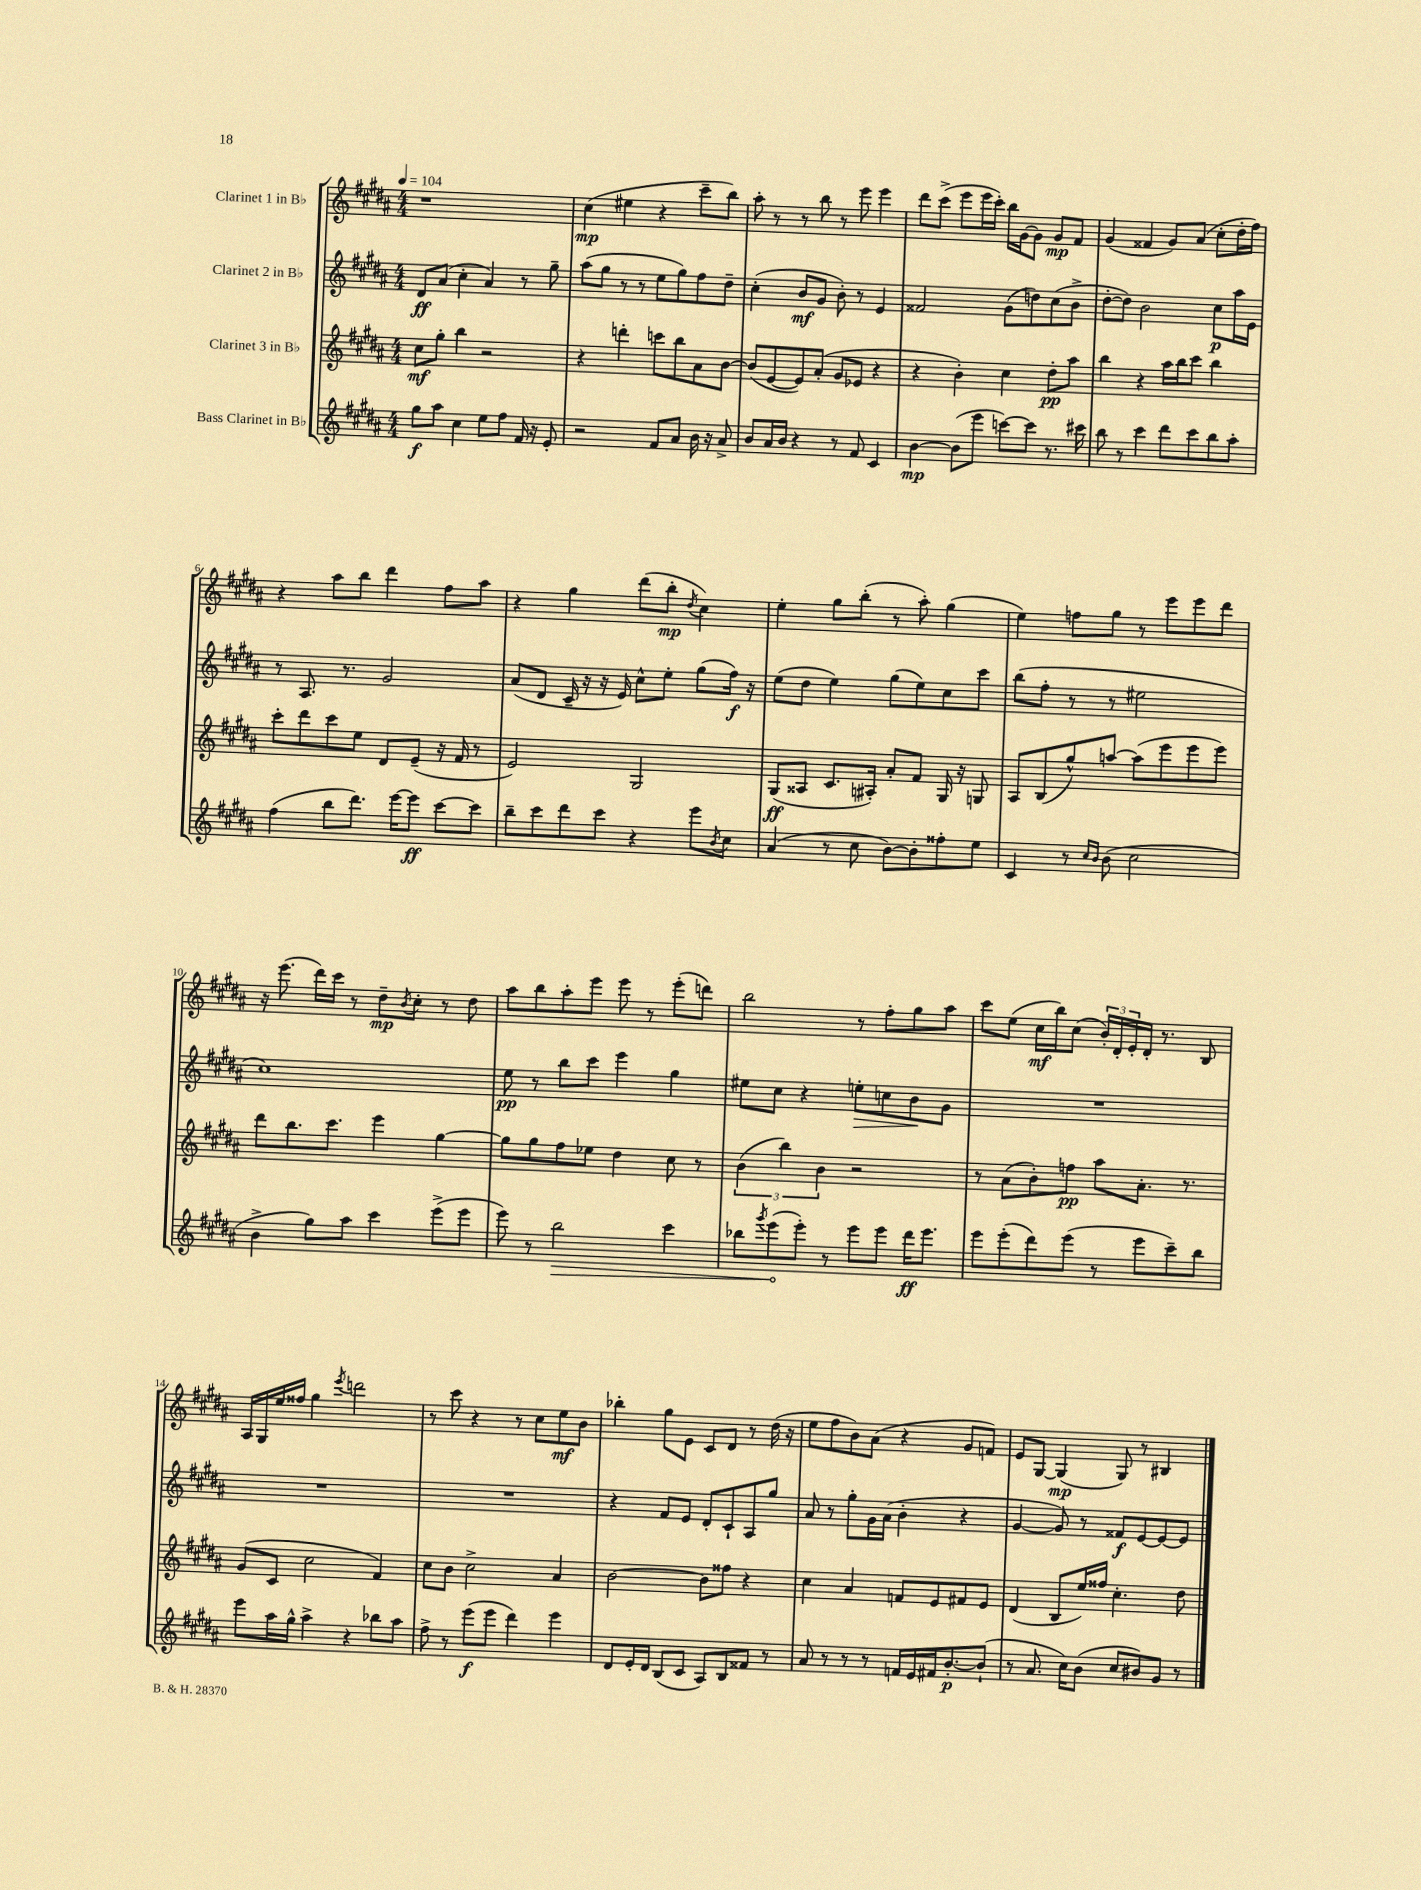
<<
\new StaffGroup <<
\new Staff = "s0" \with { instrumentName = "Clarinet 1 in Bb" } {
    \clef treble \key b \major \numericTimeSignature \time 4/4 \tempo 4 = 104
    r1 |
    cis''4\mp( eis''4 r4 cis'''8-- b''8) |
    ais''8-. r8 r8 b''8 r8 e'''8 e'''4 |
    dis'''8 cis'''8->( e'''8 e'''16 cis'''16-.) b''16 gis'16~ gis'8 gis'8\mp fis'8 |
    gis'4( fisis'4 gis'8) ais'8( cis''8-. dis''16-. fis''16) |
    r4 ais''8 b''8 dis'''4 fis''8 ais''8 |
    r4 gis''4 dis'''8( b''8-.\mp \acciaccatura { dis''8 } cis''4) |
    e''4-. gis''8 b''8-.( r8 ais''8-.) gis''4( |
    e''4) f''8 gis''8 r8 e'''8 e'''8 dis'''8 |
    r16 e'''8.( dis'''16) cis'''16 r8 dis''8--\mp \acciaccatura { b'8 } cis''8-. r8 dis''8 |
    ais''8 b''8 ais''8-. e'''8 e'''8 r8 e'''8-.( d'''8) |
    b''2 r8 fis''8-. gis''8 ais''8 |
    cis'''8 e''8( cis''16\mf b''16) cis''8( \tuplet 3/2 { b'16-.) dis'16-. e'16-. } dis'16-. r8. b8 |
    ais16 gis16 e''16 fisis''16 gis''4 \acciaccatura { e'''8 } d'''2 |
    r8 cis'''8 r4 r8 cis''8 e''8\mf b'8 |
    bes''4-. gis''8 e'8 cis'8 dis'8 r8 dis''16( r16 |
    e''8 fis''8 b'8) ais'8( r4 gis'8 f'8) |
    e'8 gis8~ gis4\mp( gis8) r8 bis4 \bar "|." |
}
\new Staff = "s1" \with { instrumentName = "Clarinet 2 in Bb" } {
    \clef treble \key b \major \numericTimeSignature \time 4/4
    dis'8\ff ais'8( cis''4-. ais'4) r8 gis''8-- |
    ais''8( gis''8 r8 r8 e''8 gis''8) fis''8 dis''8-- |
    cis''4-.( b'8\mf gis'8 b'8-.) r8 e'4 |
    fisis'2 gis'8( d''8) cis''8( b'8-> |
    dis''8~-. dis''8) b'2 cis''8\p ais''16 e'16 |
    r8 ais8. r8. gis'2 |
    ais'8( dis'8 cis'16-- r16 r16 e'16) cis''8-^ e''8-. gis''8( fis''16\f) r16 |
    e''8( dis''8 e''4) gis''8( e''8) cis''8 cis'''8 |
    b''8( fis''8-. r8 r8 eis''2 |
    cis''1) |
    e''8\pp r8 b''8 cis'''8 e'''4 gis''4 |
    eis''8 cis''8 r4 e''8-.\> c''8 b'8\! gis'8 |
    R1 |
    R1 |
    R1 |
    r4 fis'8 e'8 dis'8-. cis'8-! ais8 gis''8 |
    ais'8 r8 gis''8-. gis'16 ais'16( b'4-. r4 |
    gis'4~ gis'8) r8 fisis'8\f e'8~ e'8~ e'8 \bar "|." |
}
\new Staff = "s2" \with { instrumentName = "Clarinet 3 in Bb" } {
    \clef treble \key b \major \numericTimeSignature \time 4/4
    cis''8\mf gis''8-. b''4 r2 |
    r4 d'''4-. c'''8 b''8 ais'8 b'8~ |
    b'8( e'8~ e'8) ais'8-.( gis'8 ees'8 r4 |
    r4 b'4-.) cis''4 dis''8-.\pp ais''8 |
    b''4 r4 ais''16 b''16 cis'''8 b''4 |
    cis'''8-. dis'''8 cis'''8 e''8 dis'8 e'8--( r16 fis'16 r8 |
    e'2) gis2 |
    gis8\ff( aisis8 cis'8. ais16-.) ais'8-. fis'8 gis16 r16 g8 |
    ais8 b8( gis''8-^) a''8~ a''8( e'''8 e'''8 e'''8) |
    dis'''8 b''8. cis'''8. e'''4 gis''4~ |
    gis''8 gis''8 fis''8 ees''8 dis''4 cis''8 r8 |
    \tuplet 3/2 { b'4( b''4) b'4 } r2 |
    r8 ais'8( b'8-.) f''8\pp ais''8 ais'8.-. r8. |
    gis'8( cis'8 cis''2 fis'4) |
    cis''8 b'8 cis''2-> ais'4 |
    b'2~ b'8 fisis''8 r4 |
    cis''4 ais'4 f'8 e'8 fis'8 e'8 |
    dis'4( b8 e''16) fisis''16 cis''4.-. dis''8 \bar "|." |
}
\new Staff = "s3" \with { instrumentName = "Bass Clarinet in Bb" } {
    \clef treble \key b \major \numericTimeSignature \time 4/4
    gis''8\f ais''8 cis''4 e''8 fis''8 fis'16 r16 e'8-. |
    r2 fis'8 ais'8 b'16 r16 ais'8-> |
    b'8 ais'16 b'16 r4 r8 fis'8 cis'4 |
    b'4~\mp b'8( e'''8 c'''8~) c'''8 r8. cis'''16 |
    b''8 r8 cis'''4 dis'''8 cis'''8 b''8 ais''8-. |
    fis''4( b''8 dis'''8.) e'''16~ e'''8\ff cis'''8~ cis'''8 |
    b''8-- cis'''8 dis'''8 cis'''8 r4 e'''8 \acciaccatura { b'8 } cis''8 |
    ais'4( r8 cis''8 b'8~) b'8-. fisis''8-. e''8 |
    cis'4 r8 \grace { cis''16 b'16 } b'8( cis''2 |
    b'4-> gis''8) ais''8 cis'''4 e'''8->( e'''8 |
    e'''8) r8 \once \override Hairpin.circled-tip = ##t b''2\> cis'''4 |
    bes''8 \acciaccatura { gis'''8 } e'''8\!( e'''8-.) r8 e'''8 e'''8 dis'''16\ff e'''8. |
    e'''8 e'''8-.( dis'''8) e'''8( r8 e'''8 cis'''8--) b''8 |
    e'''8 ais''16 gis''16-^ ais''4-> r4 bes''8 ais''8 |
    fis''8-> r8 e'''8\f( e'''8 dis'''4) e'''4 |
    dis'8 e'16-. dis'16 b8( cis'8 ais8) b8 fisis'8 r8 |
    ais'8 r8 r8 r8 f'16 e'16 fis'16 b'8.~-.\p b'8-!( |
    r8 ais'8. cis''16) b'8( cis''8 bis'8) gis'8 r8 \bar "|." |
}
>>
>>
